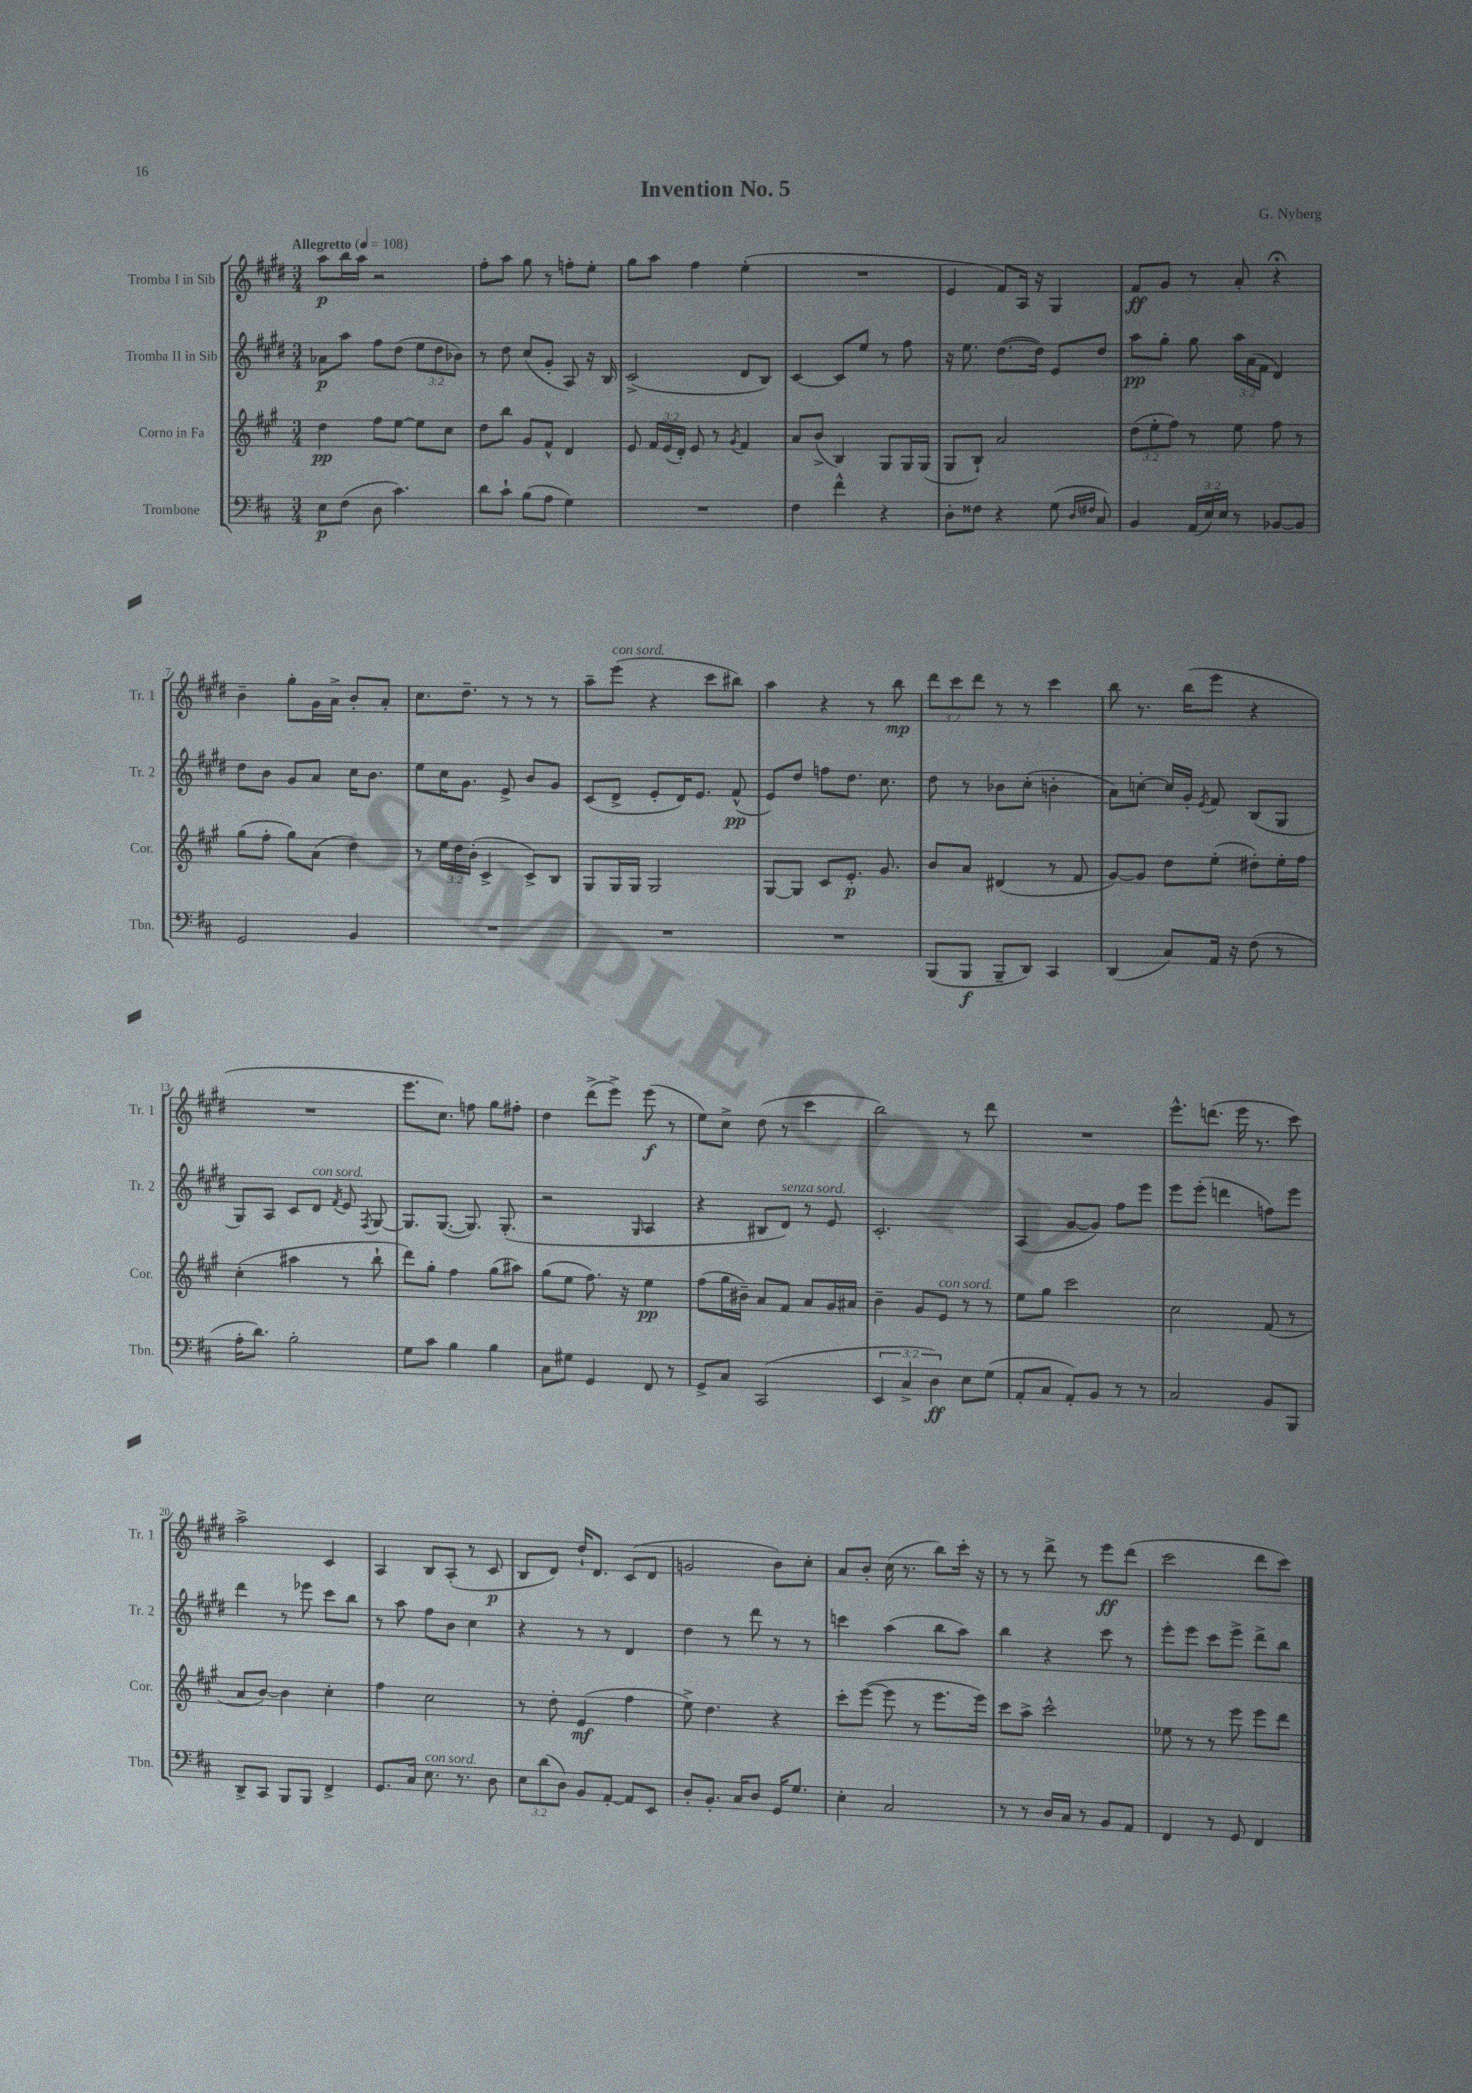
\header { title = "Invention No. 5" composer = "G. Nyberg" }
<<
\new StaffGroup <<
\new Staff = "s0" \with { instrumentName = "Tromba I in Sib" shortInstrumentName = "Tr. 1" } {
    \clef treble \key e \major \numericTimeSignature \time 3/4 \override Staff.TupletNumber.text = #tuplet-number::calc-fraction-text \tempo "Allegretto" 4 = 108
    \autoBeamOff a''8[\p b''16 a''16] r2 |
    fis''8[-. a''8] gis''8 r8 f''8[-. e''8]-. |
    gis''8[ a''8] fis''4 e''4-.( |
    R2. |
    e'4 fis'8[) a16] r16 gis4 |
    fis'8[\ff gis'8] r8 a'8-. r4\fermata |
    b'4-- gis''8[-. gis'16 a'16]-> b'8[-. a'8]-. |
    cis''8.[ dis''8.]-- r8 r8 r8 |
    a''8[-- e'''8]^\markup { \italic "con sord." }( r4 cis'''8[ bis''8]) |
    a''4 r4 r8 b''8\mp |
    \tuplet 3/2 { dis'''8[ cis'''8 dis'''8] } r8 r8 cis'''4 |
    b''8 r8. b''16[( e'''8] r4 |
    R2. |
    e'''8.[ cis''8.]) f''8 gis''8[ fis''8]-. |
    dis''4 dis'''8[->( e'''8]->) e'''8\f( r8 |
    e''8[) cis''8]-> dis''8( r8 cis'''4 |
    b''2) r8 dis'''8 |
    R2. |
    e'''8.[-^ d'''8.]( e'''16 r8. cis'''8) |
    a''2-> cis'4 |
    a4 b8[ a8]-.( r8 cis'8\p |
    b8[ dis'8]) dis''16[-! dis'8.] cis'8[( dis'8] |
    g'2 b'8[) cis''8]-. |
    a'8[ b'8]-. cis''16( r8. b''8[) cis'''16]-. r16 |
    r8 r8 dis'''8-> r8 e'''8[\ff dis'''8]( |
    cis'''2 dis'''8[ cis'''8]) \bar "|." |
}
\new Staff = "s1" \with { instrumentName = "Tromba II in Sib" shortInstrumentName = "Tr. 2" } {
    \clef treble \key e \major \numericTimeSignature \time 3/4 \override Staff.TupletNumber.text = #tuplet-number::calc-fraction-text
    \autoBeamOff aes'8[\p a''8] fis''8[ dis''8]( \tuplet 3/2 { e''8[ dis''8 bes'8]) } |
    r8 dis''8 cis''8[( gis'8]-. a8) r16 b16 |
    cis'2->( dis'8[ b8]) |
    cis'4~ cis'8[ e''8] r8 fis''8 |
    r16 e''8. dis''8.[~( dis''16]) e'8[ dis''8] |
    a''8[\pp gis''8]-. gis''8 \tuplet 3/2 { a''16[ a'16( fis'16] } dis'4) |
    dis''8[ b'8] gis'8[ a'8] cis''16[ b'8.] |
    e''8[ cis''16 gis'8.] e'8-> b'8[ gis'8] |
    cis'8[( dis'8]-> e'8[-. dis'16) e'8.] fis'8-^\pp( |
    e'8[) dis''8] f''8[ dis''8.] cis''8. |
    dis''8 r8 bes'8[ cis''8]-.( b'4-. |
    a'8[) c''8]~-. c''16[ gis'16]-. \acciaccatura { e'8 } fis'8 b8[( gis8] |
    gis8[) a8] cis'8[ dis'8]^\markup { \italic "con sord." } \acciaccatura { fis'8 } e'8 \acciaccatura { fis8 } gis8~ |
    gis8.[ gis8.]~( gis8.) gis8.-.( |
    r2 \grace { gis16 } a4 |
    r4 bis8[ dis'8]^\markup { \italic "senza sord." }) r8 e'8 |
    cis'2.-. |
    a4( gis'8[~ gis'8]) fis''8[ e'''8] |
    e'''8[ e'''8]-.( d'''4 f''8[) e'''8] |
    dis'''4 r8 ees'''8 cis'''8[ b''8] |
    r8 a''8 fis''8[ b'8] cis''4 |
    r4 r8 r8 dis'4 |
    dis''4 r8 dis'''8 r8 r8 |
    c'''4 a''4( b''8[ a''8]) |
    b''4 r4 cis'''8 r8 |
    e'''8[-. e'''8] cis'''8[ e'''8]-> dis'''8[-> b''8] \bar "|." |
}
\new Staff = "s2" \with { instrumentName = "Corno in Fa" shortInstrumentName = "Cor." } {
    \clef treble \key a \major \numericTimeSignature \time 3/4 \override Staff.TupletNumber.text = #tuplet-number::calc-fraction-text
    \autoBeamOff d''4\pp fis''8[ e''8]~ e''8[ cis''8] |
    d''8[ b''8] gis'8[ fis'8]-^ d'4 |
    e'8 \tuplet 3/2 { fis'16[ e'16( d'16]-.) } e'8 r8 \acciaccatura { gis'8 } fis'4 |
    a'8[ b'8]->( b4) gis8[ gis16 gis16]( |
    gis8[ b8]-!) a'2 |
    \tuplet 3/2 { d''8[( e''8-. fis''8]) } r8 e''8 fis''8 r8 |
    gis''8[( fis''8]-. gis''8[) a'8]( d''4) |
    r8 \tuplet 3/2 { e''16[ d''16 b'16]-.( } cis'4-> cis'8[->) b8] |
    gis8[ gis16 gis16] gis2 |
    gis8[~ gis8] cis'8[ e'8.]-.\p gis'8. |
    b'8[ a'8] dis'4( r8 fis'8 |
    gis'8[~) gis'8] d''8[ e''8]-.( dis''8[-.) e''16-. fis''16] |
    cis''4-.( ais''4 r8 b''8-! |
    d'''8[) gis''8]-. fis''4 gis''8[( ais''8]) |
    gis''8[( e''8] fis''8.) r16 e''4\pp |
    fis''8[( gis''16 bis'16]--) a'8[ fis'8] a'8[ gis'16 ais'16] |
    b'4-- gis'8[ e'8]^\markup { \italic "con sord." } r8 r8 |
    e''8[ gis''8] cis'''2 |
    cis''2 fis'8( r8 |
    a'8[ b'8]~) b'4 cis''4-. |
    fis''4 cis''2 |
    r8 d''8-. e'4\mf( fis''4 |
    e''8->) d''4. r4 |
    cis'''8[-. e'''8]~( e'''8 r8 e'''8.[ e'''16]) |
    cis'''8[ a''8]-> cis'''2-^ |
    ees''8 r8 r8 e'''8 e'''8[ d'''8] \bar "|." |
}
\new Staff = "s3" \with { instrumentName = "Trombone" shortInstrumentName = "Tbn." } {
    \clef bass \key d \major \numericTimeSignature \time 3/4 \override Staff.TupletNumber.text = #tuplet-number::calc-fraction-text
    \autoBeamOff e8[\p fis8]( d8 cis'4.) |
    d'8[ cis'8]-! b8[( a8] g4) |
    R2. |
    fis4 fis'4-^ r4 |
    d8[-. fisis8] r4 g8( \grace { d16[ fis16] } cis8) |
    b,4 \tuplet 3/2 { a,16[( e16) e16] } r8 bes,8[~ bes,8] |
    g,2 b,4 |
    R2. |
    R2. |
    R2. |
    b,,8[( b,,8]\f b,,8[-- d,8]) cis,4 |
    d,4( cis8[) a,16] r16 fis8( r8 |
    a16[-. d'8.]) b2-. |
    g8[ cis'8] b4 b4 |
    cis8[ gis8] g,4 fis,8 r8 |
    g,8[-> cis8] cis,2( |
    \tuplet 3/2 { e,4 cis4-> d4\ff) } e8[ g8]( |
    a,8[-. cis8] a,8[-.) b,8] r8 r8 |
    cis2 b,8[ b,,8] |
    d,8[-> cis,8] b,,8[ b,,8] fis,4-> |
    g,8.[ cis16] e8.^\markup { \italic "con sord." } r8. d8 |
    \tuplet 3/2 { e8[ d'8( d8]) } b,8[ a,8]~-. a,8[ e,8] |
    d8[-. b,8.]-. cis16[ d8] g,16[ g8.] |
    e4-. cis2 |
    r8 r8 d16[ cis16] r8 b,8[ a,8] |
    fis,4 r8 g,8 fis,4 \bar "|." |
}
>>
>>
